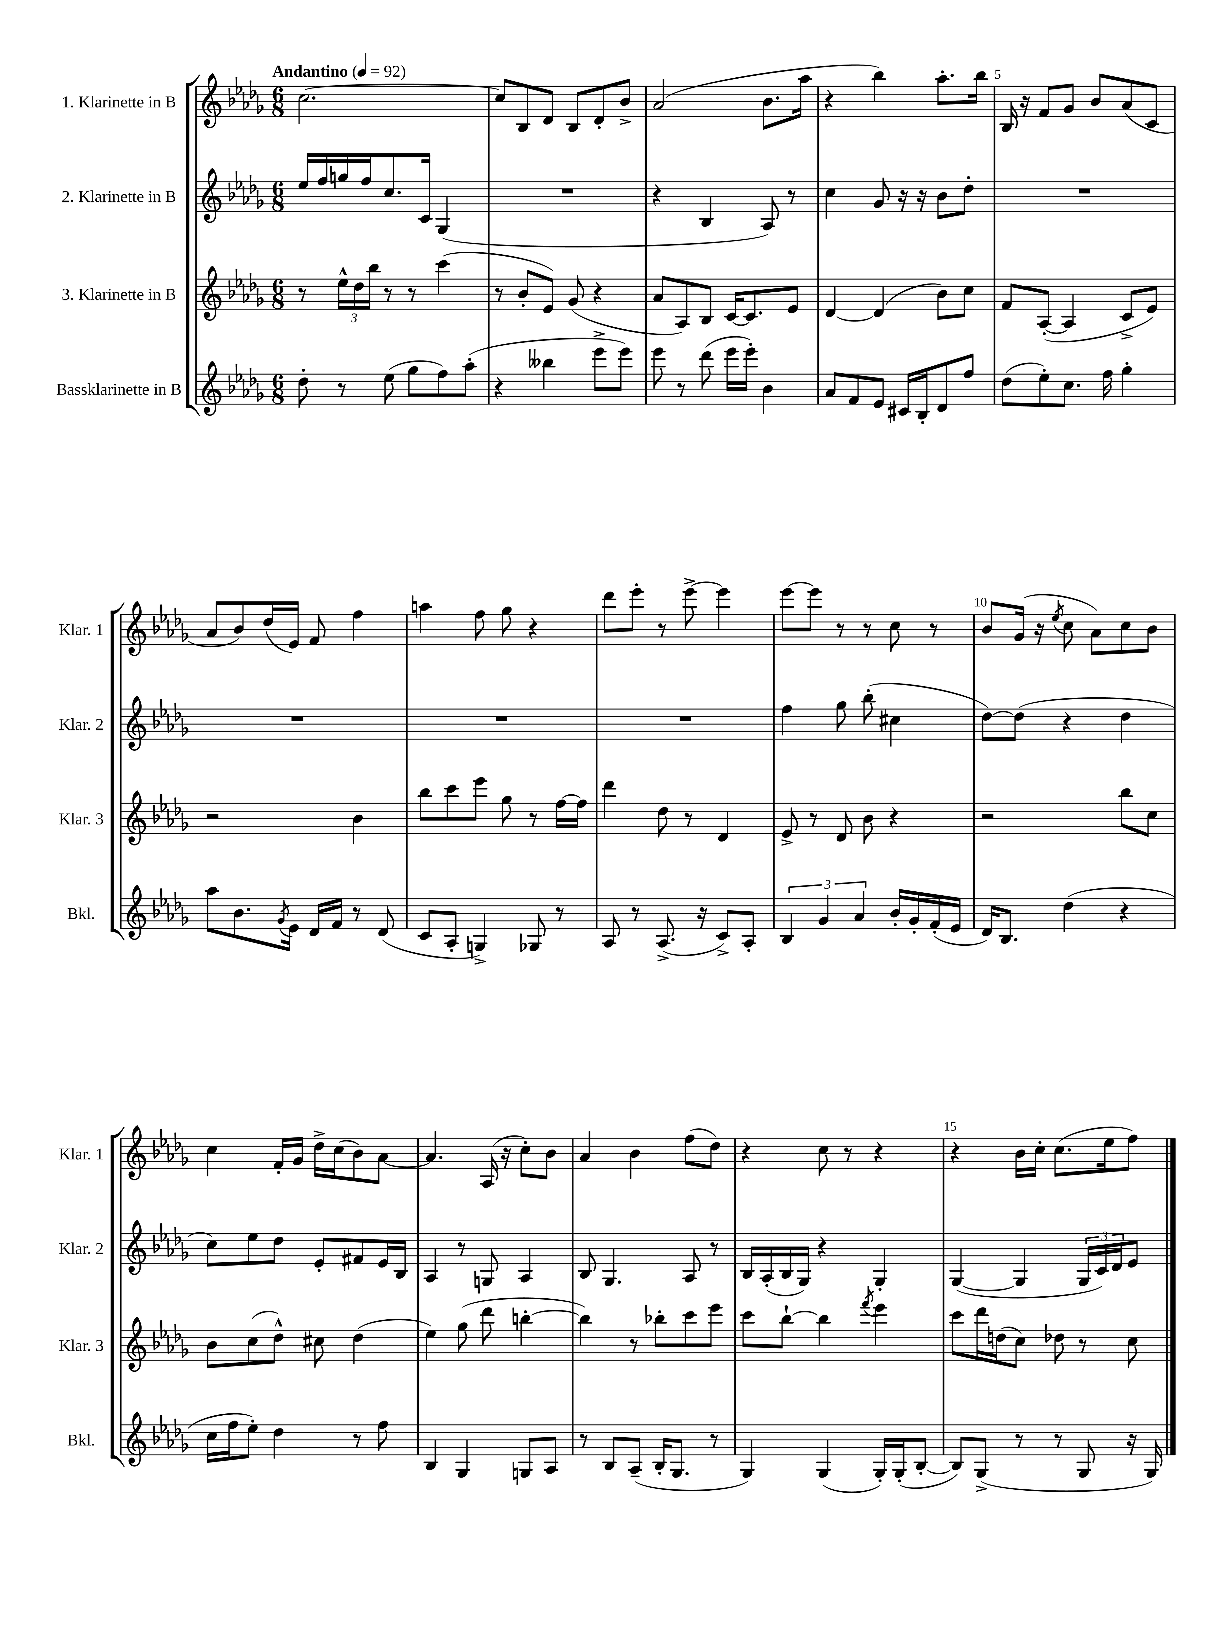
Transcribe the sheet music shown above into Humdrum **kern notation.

**kern	**kern	**kern	**kern
*part4	*part3	*part2	*part1
*staff4	*staff3	*staff2	*staff1
*I"Bassklarinette in B	*I"3. Klarinette in B	*I"2. Klarinette in B	*I"1. Klarinette in B
*I'Bkl.	*I'Klar. 3	*I'Klar. 2	*I'Klar. 1
*clefG2	*clefG2	*clefG2	*clefG2
*k[b-e-a-d-g-]	*k[b-e-a-d-g-]	*k[b-e-a-d-g-]	*k[b-e-a-d-g-]
*M6/8	*M6/8	*M6/8	*M6/8
*MM92	*MM92	*MM92	*MM92
=1	=1	=1	=1
!	!	!	!LO:TX:a:B:t=Andantino
8dd-'\	8r	16ee-/LL	[2.cc\
.	.	16ff/	.
8r	24ee-^^\LL	16ggn/	.
.	24dd-\	.	.
.	.	16ff/J	.
.	24bb-\JJ	.	.
(8ee-\	8r	8.cc/	.
8gg-\L	8r	.	.
.	.	16c/Jk	.
8ff\)	(4ccc\	(4G-/	.
(8aa-'\J	.	.	.
=2	=2	=2	=2
4r	8r	2.r	8cc/L]
.	8b-'/L	.	8B-/
4bb--X\	8e-/J)	.	8d-/J
.	(8g-/	.	8B-/L
8eee-^\L	4r	.	8d-'/
8eee-\J)	.	.	8b-^/J
=3	=3	=3	=3
8eee-\	8a-/L	4r	(2a-/
8r	8A-/)	.	.
(8ddd-\	8B-/J	4B-/	.
16eee-\LL	[16c/KL	.	.
16eee-'\JJ)	8.c/]	.	.
4b-\	.	8A-/)	8.b-\L
.	8e-/J	8r	.
.	.	.	16aa-\Jk
=4	=4	=4	=4
8a-/L	[4d-/	4cc\	4r
8f/	.	.	.
8e-/J	(4d-/]	8g-/	4bb-\)
16c#X/LL	.	16r	.
16B-'/J	.	16r	.
8d-/	8b-\L)	8b-\L	8.aa-'\L
8ff/J	8cc\J	8dd-'\J	.
.	.	.	16bb-\Jk
=5	=5	=5	=5
(8dd-\L	8f/L	2.r	16B-/
.	.	.	16r
8ee-'\)	([8A-'/J	.	8f/L
8.cc\J	4A-/]	.	8g-/J
.	.	.	8b-/L
16ff\	.	.	.
4gg-'\	8c^/L	.	(8a-/
.	8e-/J)	.	8c/J
!!LO:LB:g=z
=6	=6	=6	=6
8aa-\L	2r	2.r	8a-/L
8.b-\	.	.	8b-/)
.	.	.	(16dd-/L
8qg-/	.	.	.
16e-\Jk	.	.	16e-/JJ)
16d-/LL	.	.	8f/
16f/JJ	.	.	.
8r	4b-\	.	4ff\
(8d-/	.	.	.
=7	=7	=7	=7
8c/L	8bb-\L	2.r	4aan\
8A-'/J	8ccc\	.	.
4Gn^/)	8eee-\J	.	8ff\
.	8gg-\	.	8gg-\
8G-X/	8r	.	4r
8r	[16ff\LL	.	.
.	16ff\JJ]	.	.
=8	=8	=8	=8
8A-/	4ddd-\	2.r	8ddd-\L
8r	.	.	8eee-'\J
(8.A-^/	8dd-\	.	8r
.	8r	.	[8eee-^\
16r	.	.	.
8c^/L)	4d-/	.	4eee-\]
8A-'/J	.	.	.
=9	=9	=9	=9
6B-/	8e-^/	4ff\	[8eee-\L
.	8r	.	8eee-\J]
6g-/	.	.	.
.	8d-/	8gg-\	8r
6a-/	.	.	.
.	8b-\	(8bb-'\	8r
16b-'/LL	4r	4cc#X\	8cc\
16g-'/	.	.	.
(16f'/	.	.	8r
16e-/JJ	.	.	.
=10	=10	=10	=10
16d-/KL)	2r	[8dd-\L)	8b-/L
8.B-/J	.	.	.
.	.	(8dd-\J]	(16g-/Jk
.	.	.	16r
.	.	.	8qee-/
(4dd-\	.	4r	8cc\
.	.	.	8a-\L)
4r	8bb-\L	4dd-\	8cc\
.	8cc\J	.	8b-\J
!!LO:LB:g=z
=11	=11	=11	=11
16cc\LL	8b-\L	8cc\L)	4cc\
16ff\J	.	.	.
8ee-'\J)	(8cc\	8ee-\	.
4dd-\	8dd-^^\J)	8dd-\J	16f'/LL
.	.	.	16g-/JJ
.	8cc#X\	8e-'/L	16dd-^\LL
.	.	.	(16cc\J
8r	(4dd-\	8f#X/	8b-\)
8ff\	.	16e-/L	[8a-\J
.	.	16B-/JJ	.
=12	=12	=12	=12
4B-/	4ee-\)	4A-/	4.a-/]
4G-/	(8gg-\	8r	.
.	8ddd-\	8Gn/	(16A-/
.	.	.	16r
8Gn/L	[4bbn'\	4A-/	8cc'\L)
8A-/J	.	.	8b-\J
=13	=13	=13	=13
8r	4bb\])	8B-/	4a-/
8B-/L	.	4.G-/	.
(8A-~/J	8r	.	4b-\
16B-'/KL	8bb-X'\L	.	.
8.G-/J	.	.	.
.	8ccc\	8A-/	(8ff\L
8r	8eee-\J	8r	8dd-\J)
=14	=14	=14	=14
4G-/)	8ccc\L	16B-/LL	4r
.	.	(16A-'/	.
.	[8bb-`\J	16B-/	.
.	.	16G-/JJ)	.
(4G-/	4bb-\]	4r	8cc\
.	.	.	8r
.	8qfff/	.	.
16G-'/LL)	4eee-\	4G-'/	4r
(16G-'/J	.	.	.
[8B-'/J	.	.	.
=15	=15	=15	=15
8B-/L])	8ccc\L	([4G-/	4r
(8G-^/J	16ddd-\L	.	.
.	(16ddn\J	.	.
8r	8cc\J)	4G-/]	16b-\LL
.	.	.	16cc'\JJ
8r	8dd-X\	.	(8.cc\L
8G-/	8r	24G-/LL	.
.	.	24c/)	.
.	.	.	16ee-\k
.	.	24d-/J	.
16r	8cc\	8e-/J	8ff\J)
16G-/)	.	.	.
==	==	==	==
*-	*-	*-	*-
